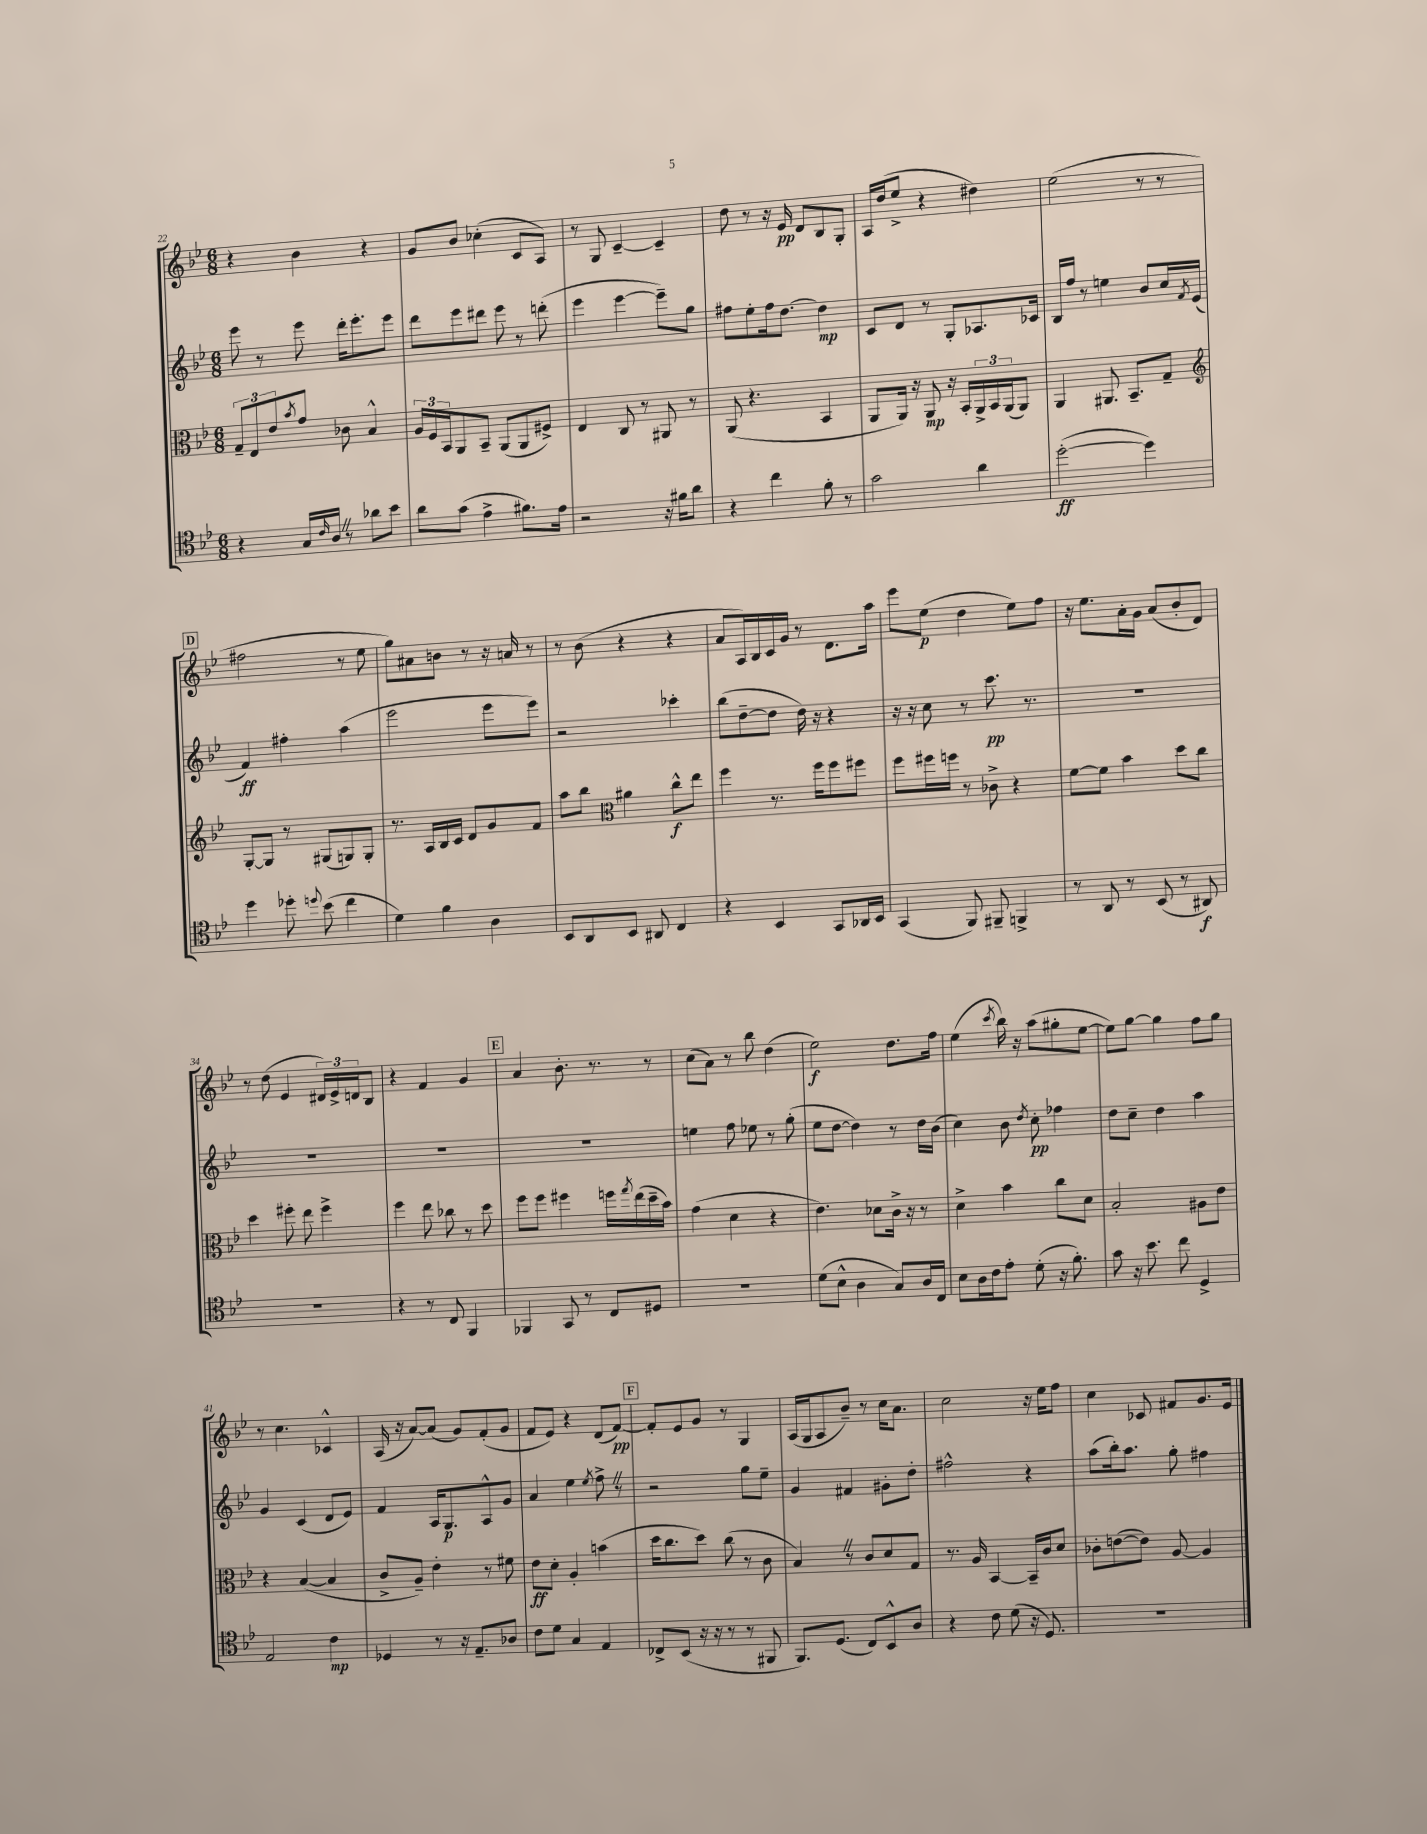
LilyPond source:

<<
\new StaffGroup <<
\new Staff = "s0" {
    \clef treble \key bes \major \numericTimeSignature \time 6/8
    r4 bes'4 r4 |
    g'8 bes'8 ces''4-.( c'8 a8) |
    r8 g8 c'4~-- c'4-- |
    d''8 r8 r16 ees'16\pp d'8 bes8 g8-. |
    a16 d''16( ees''8-> r4 dis''4) |
    ees''2( r8 r8 |
    \mark \markup { \box "D" } fis''2 r8 ees''8 |
    g''8) ais'8 b'8 r8 r16 a'16 r8 |
    r8 bes'8( r4 r4 |
    a'8 a16) bes16 c'16 g'16 r8 d'8. a''16 |
    ees'''8 ees''8\p( d''4 ees''8) f''8 |
    r16 ees''8. a'16-. g'16 a'8( bes'8-. d'8) |
    r8 d''8( ees'4 \tuplet 3/2 { dis'16) ees'16-> d'16 } bes8 |
    r4 f'4 g'4 |
    \mark \markup { \box "E" } a'4 bes'8.-. r8. r8 |
    c''8( a'8) r8 bes''8 d''4( |
    ees''2\f) d''8. f''16 |
    ees''4( \acciaccatura { c'''8 } bes''16) r16 a''8( gis''8-. ees''8~ |
    ees''8) g''8~ g''4 f''8 g''8 |
    r8 c''4. ces'4-^ |
    a16( r16 a'8~) a'8( g'8) f'8-.( g'8 |
    f'8 ees'8) r4 d'8( f'8~\pp) |
    \mark \markup { \box "F" } f'8-. ees'8 g'8 r8 g4 |
    a16( g16 a8 bes'8--) r8 c''16 a'8. |
    c''2 r16 ees''16 f''8 |
    c''4 ces'8 fis'8 g'8. ees'16 \bar "|." |
}
\new Staff = "s1" {
    \clef treble \key bes \major \numericTimeSignature \time 6/8
    ees'''8 r8 ees'''8 d'''16-. ees'''8.-. ees'''8 |
    d'''8 ees'''8 dis'''8 ees'''8 r8 d'''8-.( |
    ees'''4 ees'''4~ ees'''8--) g''8 |
    fis''8 ees''8-. fis''16 d''8.~ d''4\mp |
    c'8 d'8 r8 g8-. aes8. ces'16 |
    bes16 f''16 r8 e''4 bes'8 c''16 \acciaccatura { f'8 } ees'16( |
    \mark \markup { \box "D" } f'4\ff) fis''4-. a''4( |
    ees'''2 ees'''8 ees'''8) |
    r2 ces'''4-. |
    bes''8( d''8~-- d''8 d''16) r16 r4 |
    r16 r16 c''8 r8 c'''8.\pp r8. |
    R2. |
    R2. |
    R2. |
    \mark \markup { \box "E" } R2. |
    e''4 f''8 ees''8 r8 g''8-.( |
    ees''8 d''8~ d''4) r8 d''16 bes'16( |
    c''4) bes'8 \acciaccatura { d''8 } c''8-.\pp fes''4 |
    d''8 c''8-- d''4 a''4 |
    g'4 c'4( d'8 ees'8) |
    f'4 a16 g8.\p a8-^ g'8 |
    a'4 ees''4 \acciaccatura { ees''8 } f''8-> \once \override BreathingSign.text = \markup { \musicglyph "scripts.caesura.straight" } \breathe r8 |
    \mark \markup { \box "F" } r2 g''8 ees''8-- |
    g'4 fis'4 gis'8-. d''8-. |
    fis''2-^ r4 |
    a''8( bes''16-.) a''8. g''8-. fis''4 \bar "|." |
}
\new Staff = "s2" {
    \clef alto \key bes \major \numericTimeSignature \time 6/8
    \tuplet 3/2 { g8-- ees8 ees'8 } \acciaccatura { bes'8 } g'8 ces'8 bes4-^ |
    \tuplet 3/2 { a16 f16 bes,16 } a,8 bes,8-- a,8( a,8 fis8->) |
    ees4 c8 r8 ais,8 r8 |
    a,8( r4. bes,4 |
    a,8 a,16) r16 a,8\mp r16 bes,16-. \tuplet 3/2 { a,16-> bes,16 a,16( } a,8) |
    a,4 ais,8. bes,8.-- g8-- |
    \mark \markup { \box "D" } \clef treble g8~-. g8 r8 gis8( g8) g8-. |
    r8. a16 bes16 c'16 d'8 g'8 f'8 |
    a''8 bes''8 \clef alto ais'4 c''8-^\f ees''8 |
    f''4 r8. f''16 f''8 fis''8 |
    f''8 fis''16 f''16 r8 ces'8-> r4 |
    f'8~ f'8 bes'4 d''8 c''8 |
    d''4 fis''8-. ees''8 fis''4-> |
    f''4 ees''8 ces''8 r8 d''8 |
    \mark \markup { \box "E" } f''8 f''8 fis''4 f''16 \acciaccatura { g''8 } ees''16( d''16-- bes'16) |
    g'4( d'4 r4 |
    ees'4.) des'8 c'16-> r16 r8 |
    d'4-> bes'4 c''8 d'8 |
    bes2-. ais8 ees'8 |
    r4 bes4~( bes4 |
    c'8-> a8--) ees'4-. r8 fis'8 |
    ees'8\ff d'8-. a4-. b'4( |
    \mark \markup { \box "F" } d''16 c''8. d''8) c''8( r8 c'8 |
    bes4) \once \override BreathingSign.text = \markup { \musicglyph "scripts.caesura.straight" } \breathe r8 c'8 d'8 g8 |
    r8. a16 bes,4~ bes,16-- c'16 d'8 |
    ces'8-. e'8~( e'8) a8~ a4 \bar "|." |
}
\new Staff = "s3" {
    \clef tenor \key bes \major \numericTimeSignature \time 6/8
    r4 g16 \grace { c'16 } a16 \once \override BreathingSign.text = \markup { \musicglyph "scripts.caesura.straight" } \breathe r8 aes'8 bes'8 |
    a'8 g'8( ees'4-> fis'8.) ees'16 |
    r2 r16 fis'16 a'8 |
    r4 c''4 f'8-. r8 |
    g'2 a'4 |
    d''2~-.\ff( d''4) |
    \mark \markup { \box "D" } d''4 des''8-. \appoggiatura { d''8 } bes'8( c''4 |
    d'4) f'4 a4 |
    bes,8 a,8 bes,8 ais,8 c4 |
    r4 bes,4 g,8 aes,16 bes,16 |
    g,4( f,8) fis,8-- f,4-> |
    r8 a,8 r8 bes,8( r8 ais,8\f) |
    R2. |
    r4 r8 c8 f,4 |
    \mark \markup { \box "E" } fes,4 g,8 r8 c8 dis8 |
    R2. |
    d'8( bes8-^ a4 g8) a16 c16 |
    bes8 a16 c'16 ees'8-. d'8-.( r16 f'8.-.) |
    g'8 r16 bes'8. c''8 d4-> |
    ees2 c'4\mp |
    des4 r8 r16 ees8.-- aes8 |
    c'8 d'8 g4 ees4 |
    \mark \markup { \box "F" } ces8-> bes,8( r16 r16 r8 r8 fis,8 |
    f,8.) d8.( c8) bes,8-^ a8 |
    r4 c'8 d'8( r16 d8.) |
    R2. \bar "|." |
}
>>
>>
\layout { \context { \Score currentBarNumber = #22 } }
